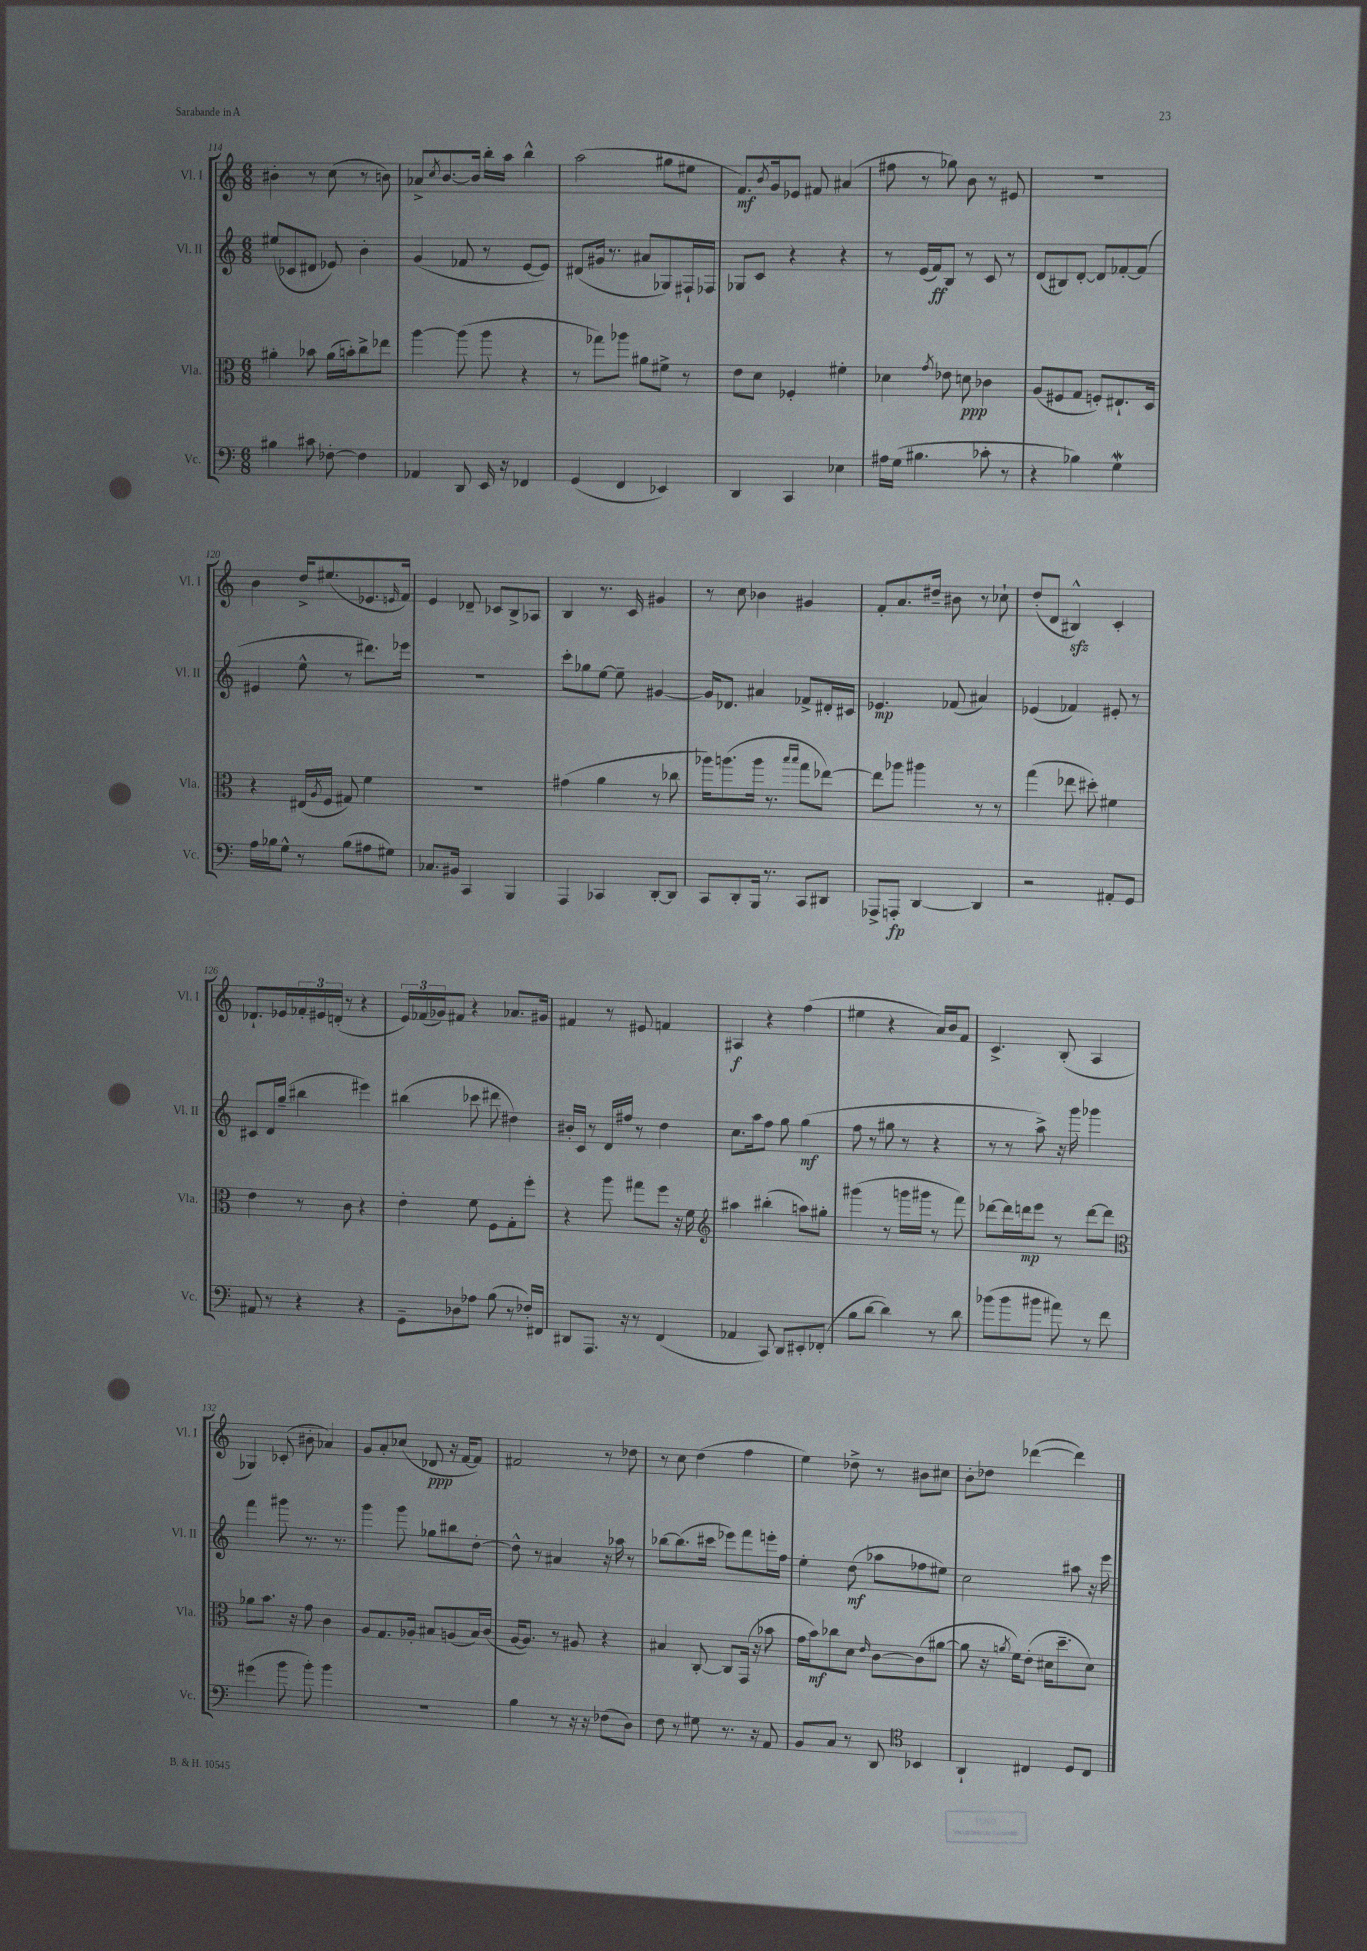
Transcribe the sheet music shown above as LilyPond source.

<<
\new StaffGroup <<
\new Staff = "s0" \with { instrumentName = "Vl. I" shortInstrumentName = "Vl. I" } {
    \clef treble \key c \major \numericTimeSignature \time 6/8
    bis'4-. r8 c''8( r8 b'8) |
    aes'8-> \acciaccatura { c''8 } b'8.~ b'16 b''16-. a''16 b''4-^ |
    a''2( gis''8 eis''8 |
    f'8.\mf) \acciaccatura { b'8 } g'16 ees'8 fis'8 ais'4( |
    fis''8 r8 ges''8) b'8 r8 eis'8 |
    R2. |
    b'4 d''16-> eis''8.( ees'8. \grace { e'16 } f'16) |
    e'4 des'8-- ces'8 b8-> aes8 |
    b4 r8. c'16 gis'4 |
    r8 c''8 bes'4 gis'4 |
    f'8-. a'8. dis''16-- bis'8 r8 ces''8-! |
    d''8-.( d'8 bis4-^\sfz) c'4-. |
    des'8.-! ees'16 \tuplet 3/2 { fes'16-. eis'16 d'16-.( } r8 r4 |
    \tuplet 3/2 { e'16) fes'16( ges'16) } fis'8 r4 aes'8. gis'16 |
    fis'4 r8 eis'8 f'4 |
    ais4\f r4 f''4( |
    eis''4 r4 a'16) b'16 f'8 |
    c'4.-> b8-.( a4 |
    ges4) ces'8-.( bis'8-. aes'4) |
    g'8 a'8-. ces''8( des'8\ppp r16 f'16~ f'8) |
    fis'2 r8 des''8 |
    r8 c''8 d''4( f''4 |
    e''4) des''8-> r8 bis'8 cis''8 |
    b'8-. des''8 des'''4~( des'''4) \bar "|." |
}
\new Staff = "s1" \with { instrumentName = "Vl. II" shortInstrumentName = "Vl. II" } {
    \clef treble \key c \major \numericTimeSignature \time 6/8
    eis''8( ces'8 dis'8 ees'8) b'4-. |
    g'4( fes'8 r8 e'8~ e'8) |
    dis'8( gis'16 r8. ais'8 ges8) fis16-! fes16 |
    ges8 c'8 r4 r4 |
    r8 e'16( f'16\ff) b8 r8 c'8 r8 |
    d'8( bis8) d'8~-. d'8 fes'8~-. fes'8( |
    eis'4 e''8-^ r8 dis'''8.) ees'''16 |
    R2. |
    c'''8-. ges''8 e''8~ e''8-- gis'4~ |
    gis'16 des'8. ais'4 fes'8-> dis'16-. cis'16 |
    ees'4.\mp fes'8( ais'4) |
    ees'4( fes'4) eis'8-. r8 |
    cis'8 d'16 g''16--( bis''4 eis'''4) |
    bis''4( ces'''8 dis'''8 dis''4) |
    bis'16-. c'16 r8 d'16 fis''16 r8 d''4 |
    c''8. a''16 f''8 g''8 g''4\mf( |
    f''8 r8 gis''8 r8 r4 |
    r8 r8 a''8->) r16 g'''16 ges'''4 |
    f'''4 gis'''8 r8. r8. |
    g'''4 g'''8 ges''8 bis''8 d''8~-. |
    d''8-^ r8 ais'4 r16 aes''16 r8 |
    bes''8~ bes''8.( cis'''16 ees'''8) f'''8 e'''16-. f''16 |
    e''4-. d''8\mf( aes''8 fes''8 eis''8) |
    c''2 ais''8 r16 e'''16 \bar "|." |
}
\new Staff = "s2" \with { instrumentName = "Vla." shortInstrumentName = "Vla." } {
    \clef alto \key c \major \numericTimeSignature \time 6/8
    ais'4-. bes'8 ais'16( b'16-.) c''8-> ees''8 |
    a''4~ a''8( a''8 r4 |
    r8 ges''8) aes''8 ais'8 fis'8-> r8 |
    e'8 d'8 fes4-. fis'4-. |
    des'4 \acciaccatura { g'8 } ees'8 d'8\ppp ces'4 |
    a8( fis8 g8 f8-.) eis8.-! d16 |
    r4 eis16( \acciaccatura { a8 } f16 gis8) f'4 |
    R2. |
    gis'4( a'4 r8 ces''8 |
    aes''16) a''8.( a''16 r8. \grace { b''16 b''16 } g''8 ees''8~) |
    ees''8 aes''8 ais''4 r8 r8 |
    g''4( ees''8 dis''8-.) fis'4 |
    e'4 r8 c'8 r4 |
    e'4-. f'8 f8 g8-. f''8-. |
    r4 a''8 gis''8 f''8 r16 f'16 |
    \clef treble ais''4 bis''4-.( a''8) gis''8-. |
    gis'''4( r8 g'''16 gis'''16 r8 f'''8) |
    des'''8~ des'''16 d'''16\mp e'''8 r8 d'''8~ d'''8 |
    \clef alto aes'8 b'8. r16 g'8 c'4 |
    a8 g8. aes16-. bis8 a8( bis16) c'16( |
    a16~ a8.) r8 ais8 r4 |
    bis4 c8~-. c8 g,16( r16 bes'8 |
    g'16 b'16\mf) ces''8 d'8 \grace { e'16 } c'8~ c'8( ais'8~ |
    ais'8 r16 \acciaccatura { a'8 } f'16) e'8-.( dis'16 d''8.-- dis'8) \bar "|." |
}
\new Staff = "s3" \with { instrumentName = "Vc." shortInstrumentName = "Vc." } {
    \clef bass \key c \major \numericTimeSignature \time 6/8
    bis4 cis'8 fes8~-. fes4 |
    aes,4 d,8 e,16 r16 fes,4 |
    g,4( f,4 ees,4) |
    d,4 c,4 ees4 |
    ais16 g16( bis4. ces'8-. r8 |
    r4 bes4) g4\mordent |
    a16 bes16 g8-^ r8 bes8( ais8 gis8) |
    ces8. bis,16 c,4 b,,4 |
    a,,4 ces,4 d,8~-. d,8 |
    c,8 d,8-. b,,16 r8. c,8 dis,8 |
    aes,,8-> a,,8-.\fp d,4~ d,4 |
    r2 ais,8-. g,8 |
    ais,8 r8 r4 r4 |
    g,8-- des8 aes8 b8( r8 fes16-.) fis,16 |
    dis,8 a,,8. r16 r8 f,4( |
    aes,4 c,8) d,8 eis,8-. fes,8-.( |
    b8 d'8~ d'4) r8 d'8 |
    bes'8( bes'8 bis'8 ais'8) r8 f'8 |
    gis'4( b'8 b'8-.) b'4 |
    r2. |
    b4 r8 r16 r16 fes8( d8) |
    f8 r8 gis8 r8. r16 a,8 |
    b,8 c8 r8 d,8 \clef tenor bes,4 |
    a,4-! cis4 d8 cis8 \bar "|." |
}
>>
>>
\layout { \context { \Score currentBarNumber = #114 } }
